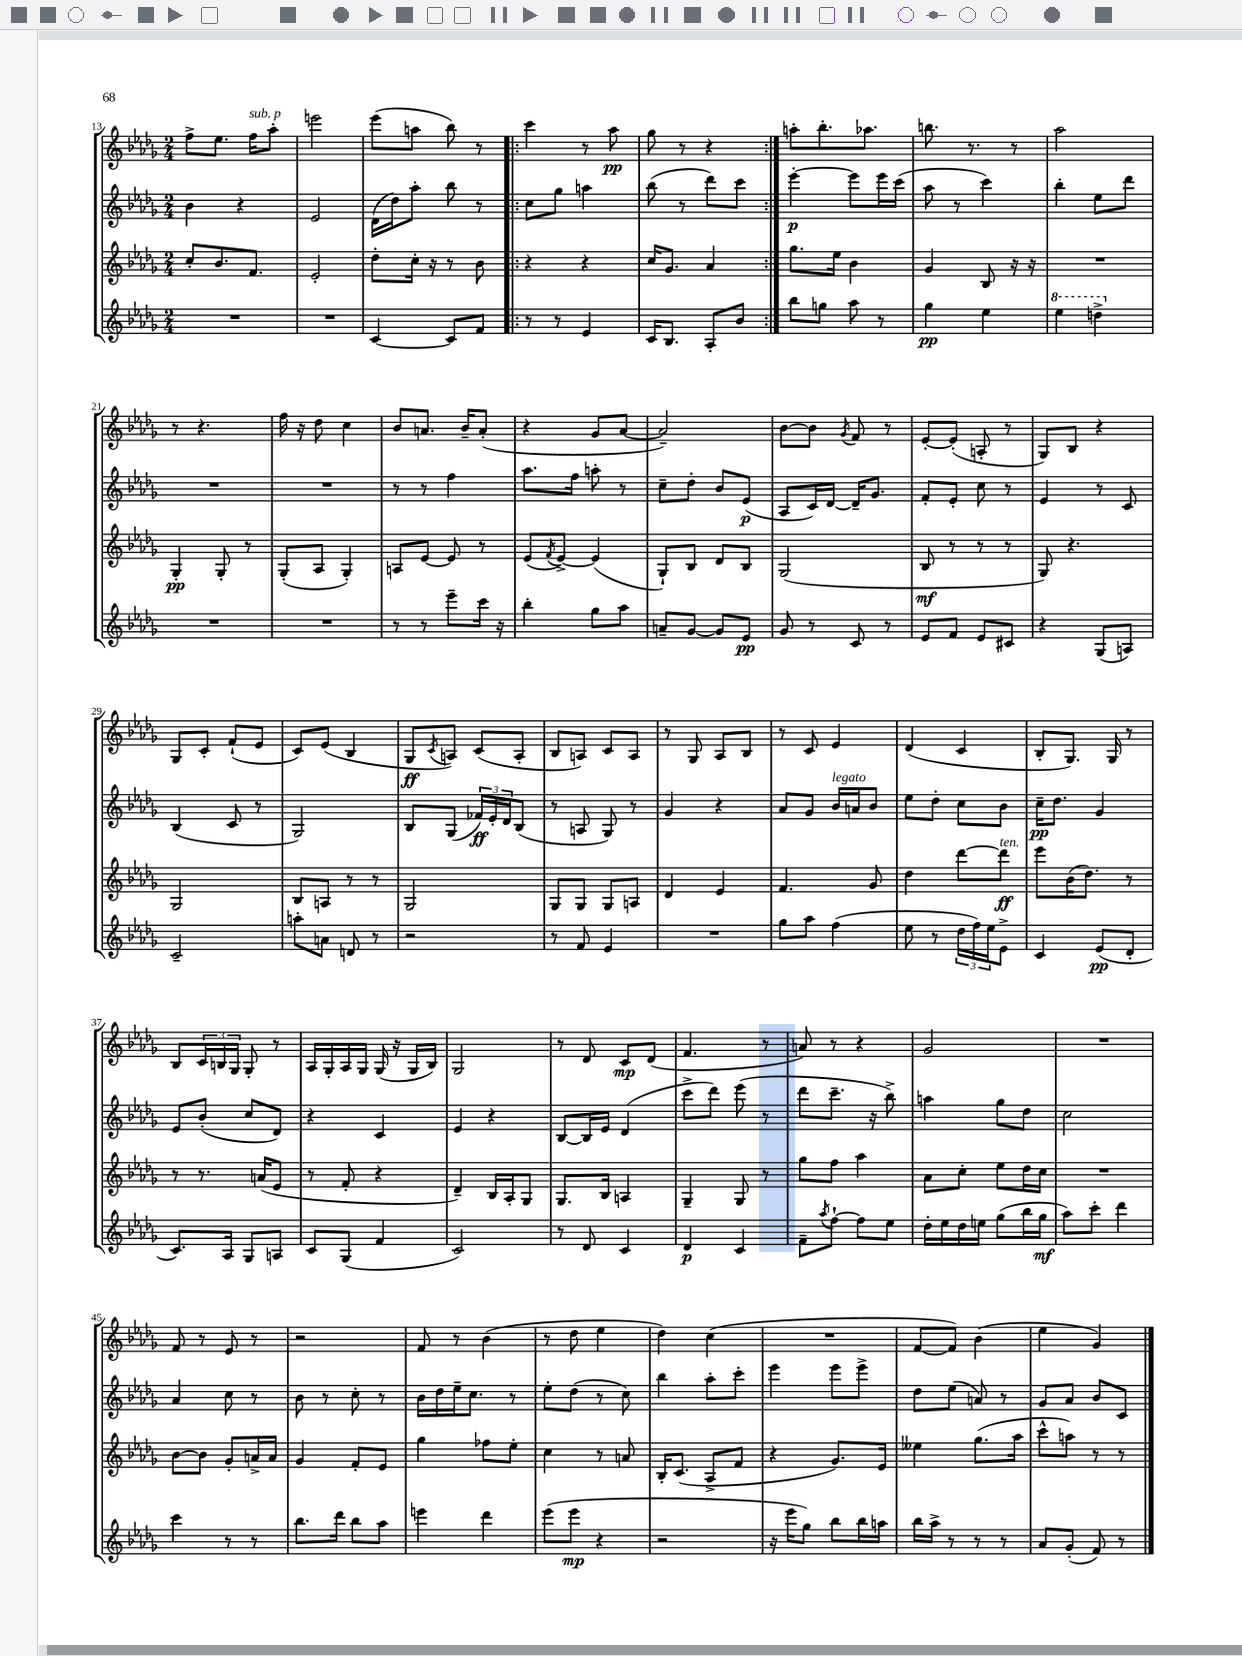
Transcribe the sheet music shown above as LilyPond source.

<<
\new StaffGroup <<
\new Staff = "s0" {
    \clef treble \key des \major \numericTimeSignature \time 2/4
    f''8-> ees''8. f''16^\markup { \italic "sub. p" } aes''8-. |
    e'''2 |
    ees'''8( a''8 bes''8) r8 |
    \repeat volta 2 { c'''4 r8 aes''8\pp |
    ges''8 r8 r4 | }
    a''8-. bes''8.-. aes''8. |
    b''8. r8. r8 |
    aes''2 |
    r8 r4. |
    f''16 r16 des''8 c''4 |
    bes'8 a'8. bes'16-- a'8-.( |
    r4 ges'8 aes'8~ |
    aes'2--) |
    bes'8~ bes'8 \acciaccatura { ges'8 } f'8 r8 |
    ees'8~-. ees'8-.( a8-. r8 |
    ges8) bes8 r4 |
    ges8 c'8-. f'8-!( ees'8 |
    c'8) ees'8( bes4 |
    ges8\ff \acciaccatura { c'8 } a8) c'8( a8-. |
    bes8 a8) c'8 a8 |
    r8 ges8 aes8 bes8 |
    r8 c'8 ees'4 |
    des'4( c'4 |
    bes8-. ges8.) ges16 r8 |
    bes8 \tuplet 3/2 { c'16 b16 ges16 } ges8-. r8 |
    aes16 ges16-. aes16 ges16 ges16( r16 ges16 bes16) |
    ges2 |
    r8 des'8 c'8\mp des'8( |
    f'4. r8 |
    a'8) r8 r4 |
    ges'2 |
    R2 |
    f'8 r8 ees'8 r8 |
    r2 |
    f'8 r8 bes'4( |
    r8 des''8 ees''4 |
    des''4) c''4( |
    R2 |
    f'8~ f'8) bes'4( |
    ees''4 ges'4) \bar "|." |
}
\new Staff = "s1" {
    \clef treble \key des \major \numericTimeSignature \time 2/4
    bes'4 r4 |
    ees'2 |
    des'16( des''16) aes''8-. bes''8 r8 |
    \repeat volta 2 { c''8 ges''8 a''4 |
    bes''8( r8 des'''8) c'''8 | }
    ees'''4~-.\p ees'''8 ees'''16 c'''16( |
    aes''8 r8 c'''4) |
    bes''4-. ees''8 des'''8 |
    R2 |
    R2 |
    r8 r8 f''4 |
    aes''8. f''16 a''8-. r8 |
    c''8-- des''8-. bes'8 ees'8\p( |
    aes8 c'16) des'16~ des'16-- ges'8. |
    f'8-. ees'8-. c''8 r8 |
    ees'4 r8 c'8 |
    bes4( c'8 r8 |
    ges2) |
    bes8 ges8( \tuplet 3/2 { fes'16\ff) ees'16-. des'16 } bes8( |
    r8 a8 ges8) r8 |
    ges'4 r4 |
    aes'8 ges'8 bes'16^\markup { \italic "legato" } a'16 bes'8 |
    ees''8 des''8-. c''8 bes'8 |
    c''16--\pp des''8. ges'4 |
    ees'8 bes'8-.( c''8 des'8) |
    r4 c'4 |
    ees'4 r4 |
    bes8~ bes16 ees'16 des'4( |
    c'''8-> des'''8) ees'''8( r8 |
    des'''8 c'''8.-- r16 bes''8->) |
    a''4 ges''8 des''8 |
    c''2 |
    aes'4 c''8 r8 |
    bes'8 r8 c''8-. r8 |
    bes'16 des''16 ees''16-- c''8. r8 |
    ees''8-. des''8( r8 c''8) |
    bes''4 aes''8-. c'''8-. |
    ees'''4 ees'''8 ees'''8-> |
    des''8 ees''8( a'8) r8 |
    ges'8 aes'8 bes'8 c'8 \bar "|." |
}
\new Staff = "s2" {
    \clef treble \key des \major \numericTimeSignature \time 2/4
    c''8-. bes'8. f'8. |
    ees'2-. |
    des''8-. c''16-. r16 r8 bes'8 |
    \repeat volta 2 { r4 r4 |
    c''16 ges'8. aes'4 | }
    ges''8. ees''16 bes'4 |
    ges'4 bes8 r16 r16 |
    R2 |
    ges4-.\pp ges8-. r8 |
    ges8-.( aes8 ges4-.) |
    a8 ees'8~ ees'8 r8 |
    ees'8( \acciaccatura { f'8 } ees'8~->) ees'4( |
    ges8-!) bes8 des'8 bes8 |
    ges2( |
    bes8\mf r8 r8 r8 |
    ges8) r4. |
    ges2 |
    bes8 a8 r8 r8 |
    ges2 |
    ges8 ges8 ges8 a8 |
    des'4 ees'4 |
    f'4. ges'8 |
    des''4 des'''8~ des'''8\ff^\markup { \italic "ten." } |
    ees'''8 bes'16( des''8.) r8 |
    r8 r8. a'16( ees'8 |
    r8 f'8-. r4 |
    des'4--) bes16 aes16-. ges8 |
    ges8. bes16 a4 |
    ges4-- ges8 r8 |
    ges''8 f''8 aes''4 |
    aes'8 c''8-. ees''8 des''16 c''16 |
    R2 |
    bes'8~ bes'8 ges'8-. a'16-> a'16 |
    ges'4 f'8-. ees'8 |
    ges''4 fes''8 ees''8-. |
    c''4 r8 a'8 |
    bes16-. c'8.( aes8-> f'8 |
    r4 ges'8.) ees'16 |
    eeses''4 ges''8.( aes''16 |
    c'''8-^ a''8) r8 r8 \bar "|." |
}
\new Staff = "s3" {
    \clef treble \key des \major \numericTimeSignature \time 2/4
    R2 |
    R2 |
    c'4~ c'8 f'8 |
    \repeat volta 2 { r8 r8 ees'4 |
    c'16 bes8. aes8-. bes'8 | }
    bes''8 g''8 aes''8 r8 |
    ges''4\pp ees''4 |
    \ottava #1 ees'''4 d'''4-> \ottava #0 |
    R2 |
    R2 |
    r8 r8 ees'''8-- c'''16 r16 |
    bes''4-. ges''8 aes''8 |
    a'8-- ges'8~ ges'8 ees'8\pp |
    ges'8 r8 c'8 r8 |
    ees'8 f'8 ees'8 cis'8 |
    r4 ges8( a8) |
    c'2-- |
    a''8-. a'8 d'8 r8 |
    r2 |
    r8 f'8 ees'4 |
    R2 |
    ges''8 aes''8 f''4( |
    ees''8 r8 \tuplet 3/2 { des''16 f''16) ees''16 } ees'8-> |
    c'4 ees'8\pp( des'8-. |
    c'8.) aes16 ges8 a8 |
    c'8 ges8( f'4 |
    c'2) |
    r8 des'8 c'4 |
    des'4\p c'4 |
    f'8-- \acciaccatura { aes''8 } f''8~-! f''8 ees''8 |
    des''16-. ees''16 des''16 e''16 ges''8( bes''16 ges''16\mf |
    aes''8) c'''8-. des'''4 |
    c'''4 r8 r8 |
    bes''8. des'''16 bes''8 aes''8 |
    e'''4 des'''4 |
    ees'''8( ees'''8\mp r4 |
    r2 |
    r16 ees'''16 ges''8) bes''8 bes''16 a''16 |
    bes''16 aes''16-> r8 r8 r8 |
    aes'8 ges'8-.( f'8) r8 \bar "|." |
}
>>
>>
\layout { \context { \Score currentBarNumber = #13 } }
